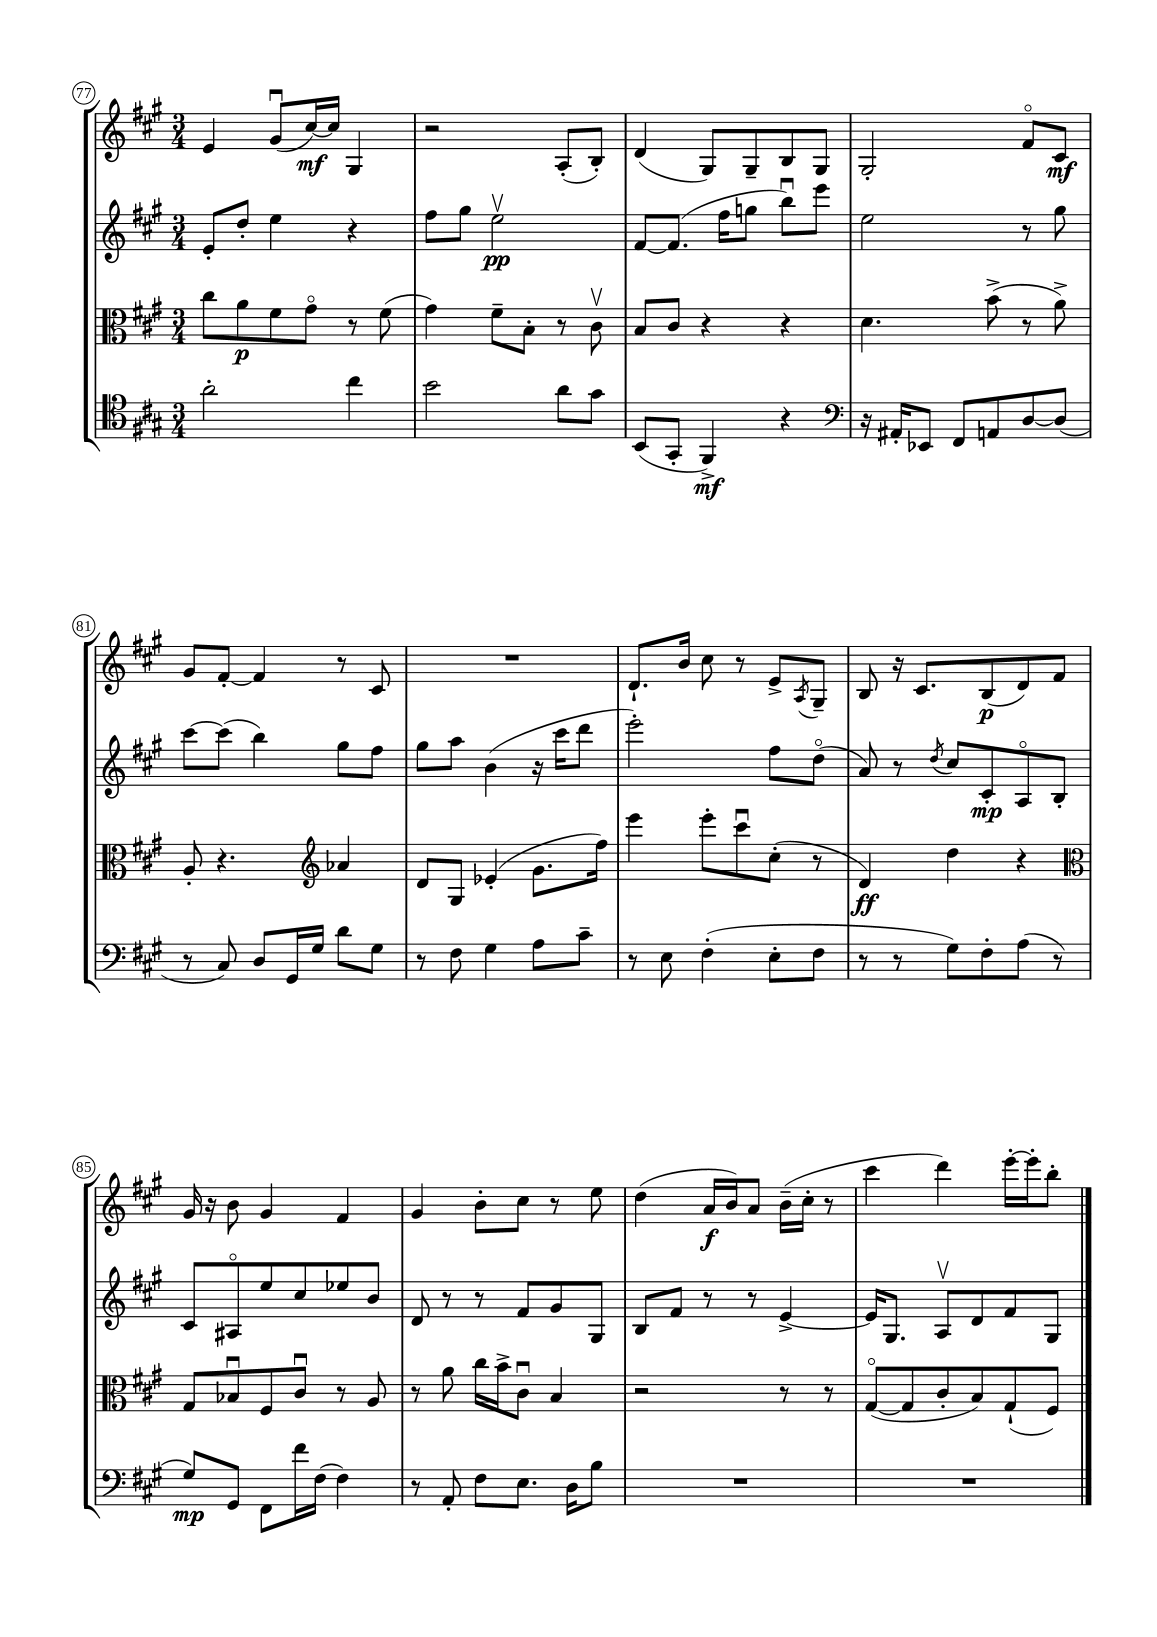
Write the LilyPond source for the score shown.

<<
\new StaffGroup <<
\new Staff = "s0" {
    \clef treble \key a \major \numericTimeSignature \time 3/4
    e'4 gis'8\downbow( cis''16~\mf) cis''16 gis4 |
    r2 a8-.( b8-.) |
    d'4( gis8) gis8-- b8 gis8 |
    gis2-. fis'8\flageolet cis'8\mf |
    gis'8 fis'8~-. fis'4 r8 cis'8 |
    R2. |
    d'8.-! b'16 cis''8 r8 e'8-> \acciaccatura { a8 } gis8-- |
    b8 r16 cis'8. b8\p( d'8) fis'8 |
    gis'16 r16 b'8 gis'4 fis'4 |
    gis'4 b'8-. cis''8 r8 e''8 |
    d''4( a'16\f b'16) a'8 b'16--( cis''16-. r8 |
    cis'''4 d'''4) e'''16~-. e'''16-. b''8-. \bar "|." |
}
\new Staff = "s1" {
    \clef treble \key a \major \numericTimeSignature \time 3/4
    e'8-. d''8-. e''4 r4 |
    fis''8 gis''8 e''2\upbow\pp |
    fis'8~ fis'8.( fis''16 g''8 b''8\downbow) e'''8 |
    e''2 r8 gis''8 |
    cis'''8~ cis'''8( b''4) gis''8 fis''8 |
    gis''8 a''8 b'4( r16 cis'''16 d'''8 |
    e'''2-.) fis''8 d''8\flageolet( |
    a'8) r8 \acciaccatura { d''8 } cis''8 cis'8-.\mp a8\flageolet b8-. |
    cis'8 ais8\flageolet e''8 cis''8 ees''8 b'8 |
    d'8 r8 r8 fis'8 gis'8 gis8 |
    b8 fis'8 r8 r8 e'4~-> |
    e'16 gis8. a8\upbow d'8 fis'8 gis8 \bar "|." |
}
\new Staff = "s2" {
    \clef alto \key a \major \numericTimeSignature \time 3/4
    cis''8 a'8\p fis'8 gis'8\flageolet r8 fis'8( |
    gis'4) fis'8-- b8-. r8 cis'8\upbow |
    b8 cis'8 r4 r4 |
    d'4. b'8->( r8 a'8->) |
    a8-. r4. \clef treble aes'4 |
    d'8 gis8 ees'4-.( gis'8. fis''16) |
    e'''4 e'''8-. cis'''8\downbow cis''8-.( r8 |
    d'4\ff) d''4 r4 |
    \clef alto gis8 bes8\downbow fis8 cis'8\downbow r8 a8 |
    r8 a'8 cis''16 b'16-> cis'8\downbow b4 |
    r2 r8 r8 |
    gis8~\flageolet( gis8 cis'8-. b8) gis8-!( fis8) \bar "|." |
}
\new Staff = "s3" {
    \clef tenor \key a \major \numericTimeSignature \time 3/4
    a'2-. cis''4 |
    b'2 a'8 gis'8 |
    b,8( gis,8-. fis,4->\mf) r4 |
    \clef bass r16 ais,16-. ees,8 fis,8 a,8 d8~ d8( |
    r8 cis8) d8 gis,16 gis16 d'8 gis8 |
    r8 fis8 gis4 a8 cis'8-- |
    r8 e8 fis4-.( e8-. fis8 |
    r8 r8 gis8) fis8-. a8( r8 |
    gis8\mp) gis,8 fis,8 fis'16 fis16( fis4) |
    r8 a,8-. fis8 e8. d16 b8 |
    R2. |
    R2. \bar "|." |
}
>>
>>
\layout { \context { \Score currentBarNumber = #77 \override BarNumber.stencil = #(make-stencil-circler 0.1 0.3 ly:text-interface::print) } }
